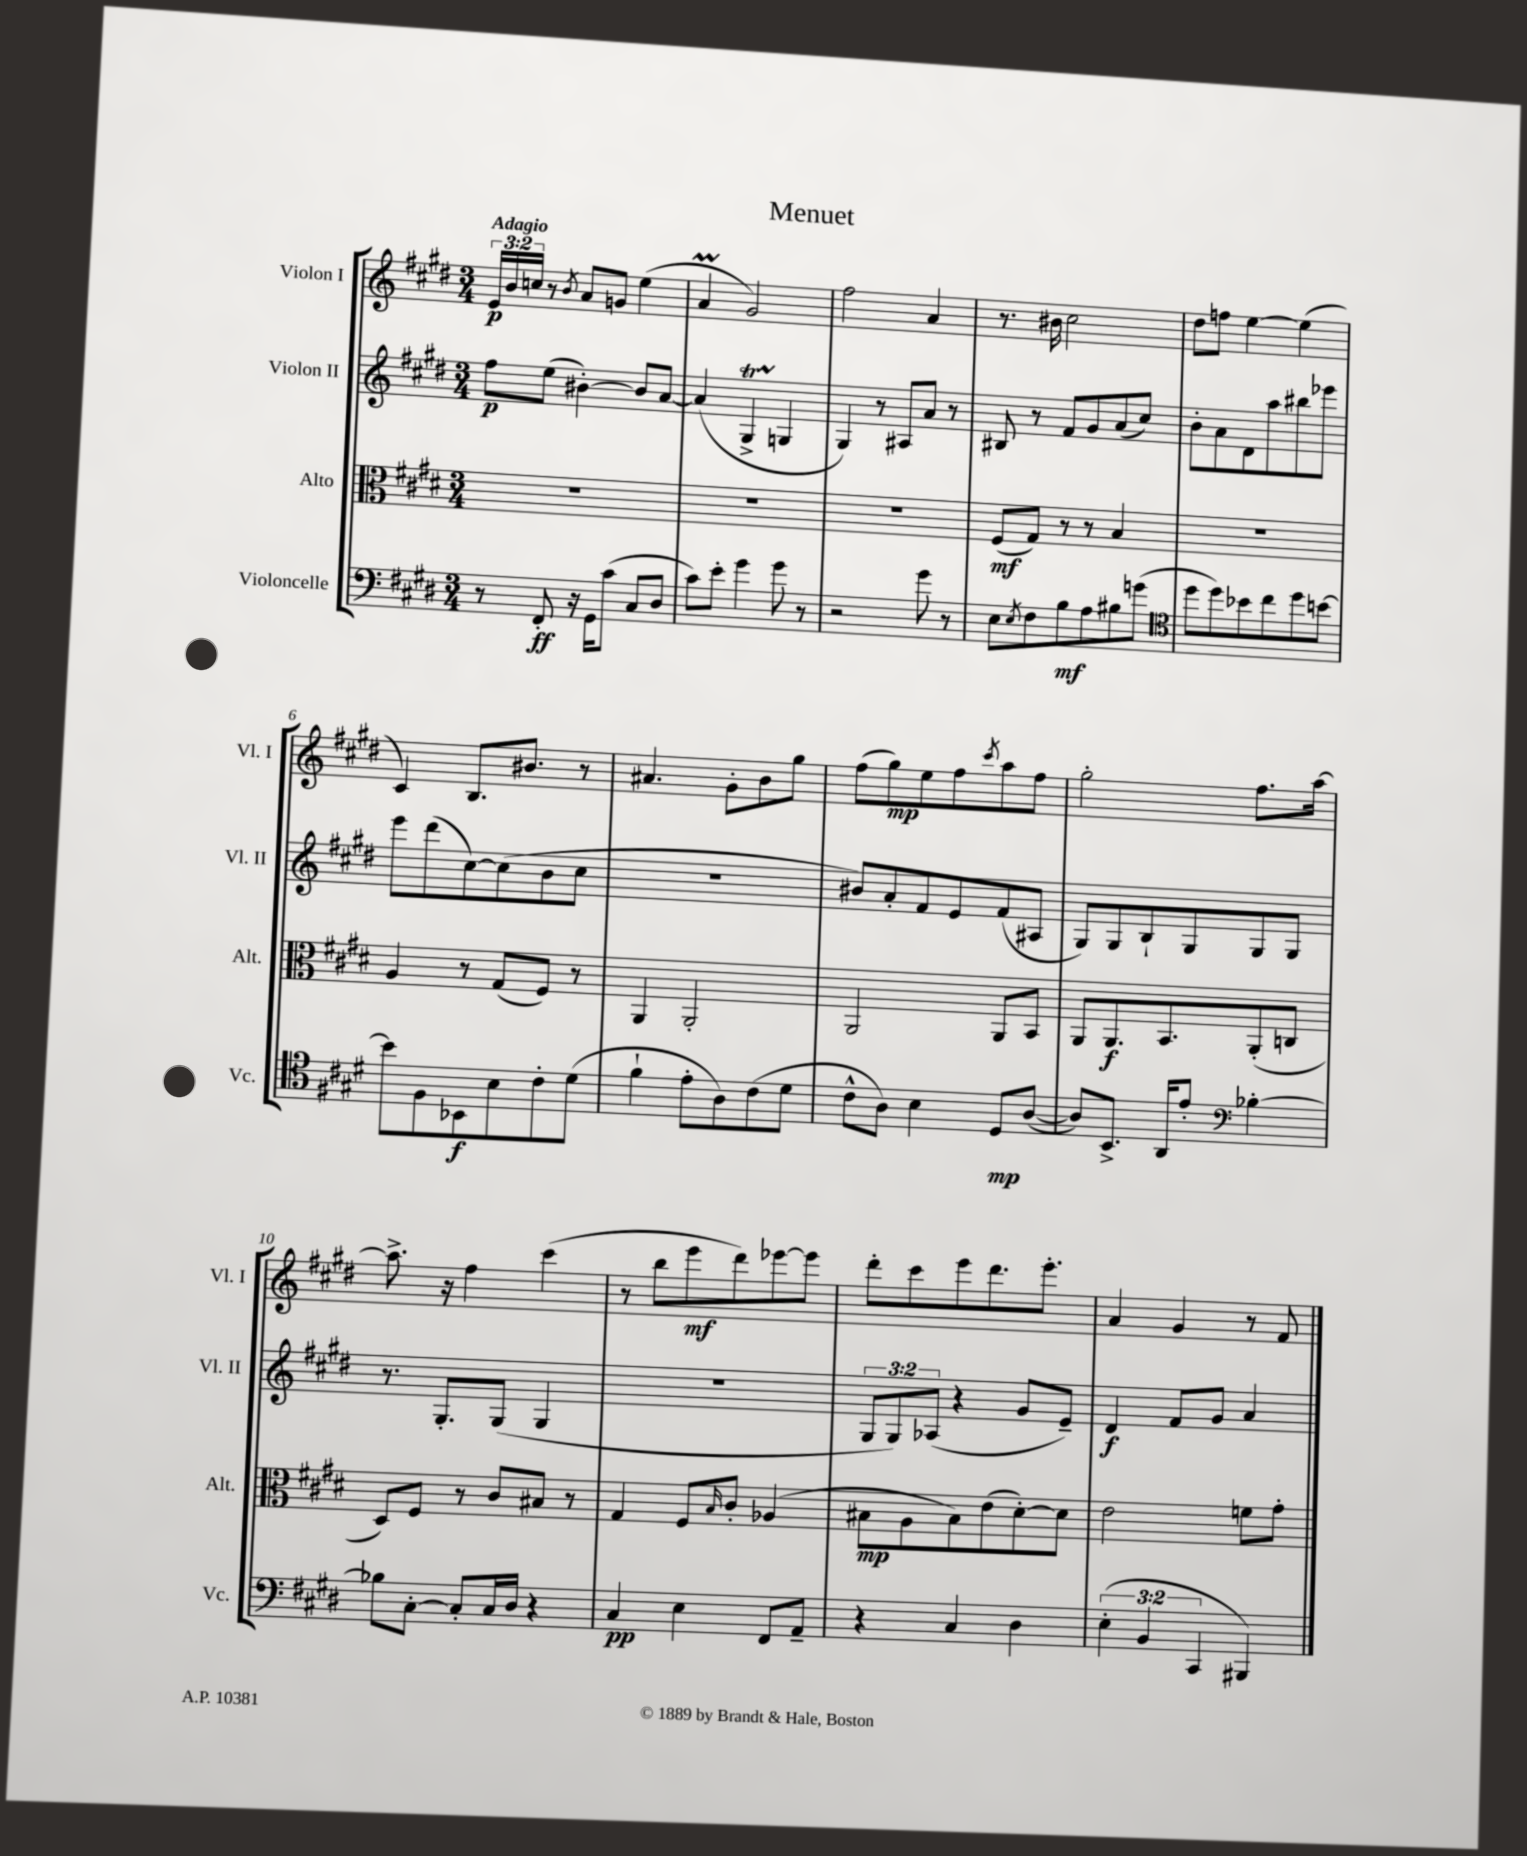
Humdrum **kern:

**kern	**kern	**kern	**kern
*staff4	*staff3	*staff2	*staff1
*clefF4	*clefC3	*clefG2	*clefG2
*k[f#c#g#d#]	*k[f#c#g#d#]	*k[f#c#g#d#]	*k[f#c#g#d#]
*M3/4	*M3/4	*M3/4	*M3/4
8r	2.r	8ff#	24e
.	.	.	24b
.	.	.	24cc
8FF#'	.	(8ee	8r
.	.	.	8qb
16r	.	[4b#')	8a
16GG#	.	.	.
(8c#	.	.	8g
8C#	.	8b#]	(4ee
8D#	.	[8a	.
=	=	=	=
8c#)	2.r	(4a]	4a
8e'	.	.	.
4g#	.	4G#^	2g#)
8g#	.	4G	.
8r	.	.	.
=	=	=	=
2r	2.r	4G#)	2ff#
.	.	8r	.
.	.	8A#	.
8g#	.	8a	4a
8r	.	8r	.
=	=	=	=
8E	(8F#	8B#	8.r
8qE	.	.	.
8F#	8G#)	8r	.
.	.	.	16b#
8B	8r	8f#	2cc#
8A	8r	8g#	.
8B#	4B	(8a	.
(8g	.	8cc#)	.
=	=	=	=
*clefC4	*	*	*
8dd#	2.r	8b'	8dd#
8dd#)	.	8a	8ff
8b-	.	8d#	[4ee
8cc#	.	8aa	.
8dd#	.	8bb#	(4ee]
[8b	.	8eee-	.
=	=	=	=
8b]	4A	8eee	4c#)
8F#	.	(8ddd#	.
8BB-	8r	[8cc#)	8.B
8B	(8G#	(8cc#]	.
.	.	.	8.b#
8c#'	8F#)	8b	.
(8d#	8r	8cc#	8r
=	=	=	=
4f#`	4AA	2.r	4.a#
8e'	2AA'	.	.
8A)	.	.	8g#'
(8c#	.	.	8b
8d#	.	.	8gg#
=	=	=	=
8c#^^	2AA	8b#)	(8ff#
8A)	.	8a'	8gg#)
4B	.	8f#	8ee
.	.	8e	8ff#
.	.	.	8qccc#
8D#	8AA	(8f#	8aa
([8A	8BB	8A#	8ff#
=	=	=	=
8A])	8AA	8G#)	2gg#'
8.BB^	8.AA	8G#	.
.	.	8B`	.
16AA	8.BB	.	.
8e'	.	8G#	.
*clefF4	*	*	*
[4B-'	(8AA'	8G#	8.ff#
.	8C	8G#	.
.	.	.	[16aa
=	=	=	=
8B-]	8D#)	8.r	8.aa^]
[8C#'	8F#	.	.
.	.	8.G#'	16r
8C#']	8r	.	4ff#
16C#	8c#	(8G#	.
16D#	.	.	.
4r	8B#	4G#	(4ccc#
.	8r	.	.
=	=	=	=
4C#	4G#	2.r	8r
.	.	.	8bb
4E	8F#	.	8eee
.	16qqB	.	.
.	8c#'	.	8ddd#)
8FF#	(4A-	.	[8eee-
8AA~	.	.	8eee-]
=	=	=	=
4r	8B#	12G#	8ddd#'
.	.	12G#)	.
.	8A	.	8ccc#
.	.	(12A-	.
4C#	8B#)	4r	8eee
.	(8e	.	8.ddd#
4D#	[8d#')	8g#	.
.	.	.	8.eee'
.	8d#]	8e~)	.
=	=	=	=
(6E'	2e	4d#	4a
6BB	.	.	.
.	.	8f#	4g#
6CC#	.	.	.
.	.	8g#	.
4BBB#)	8f	4a	8r
.	8g#'	.	8f#
==	==	==	==
*-	*-	*-	*-
